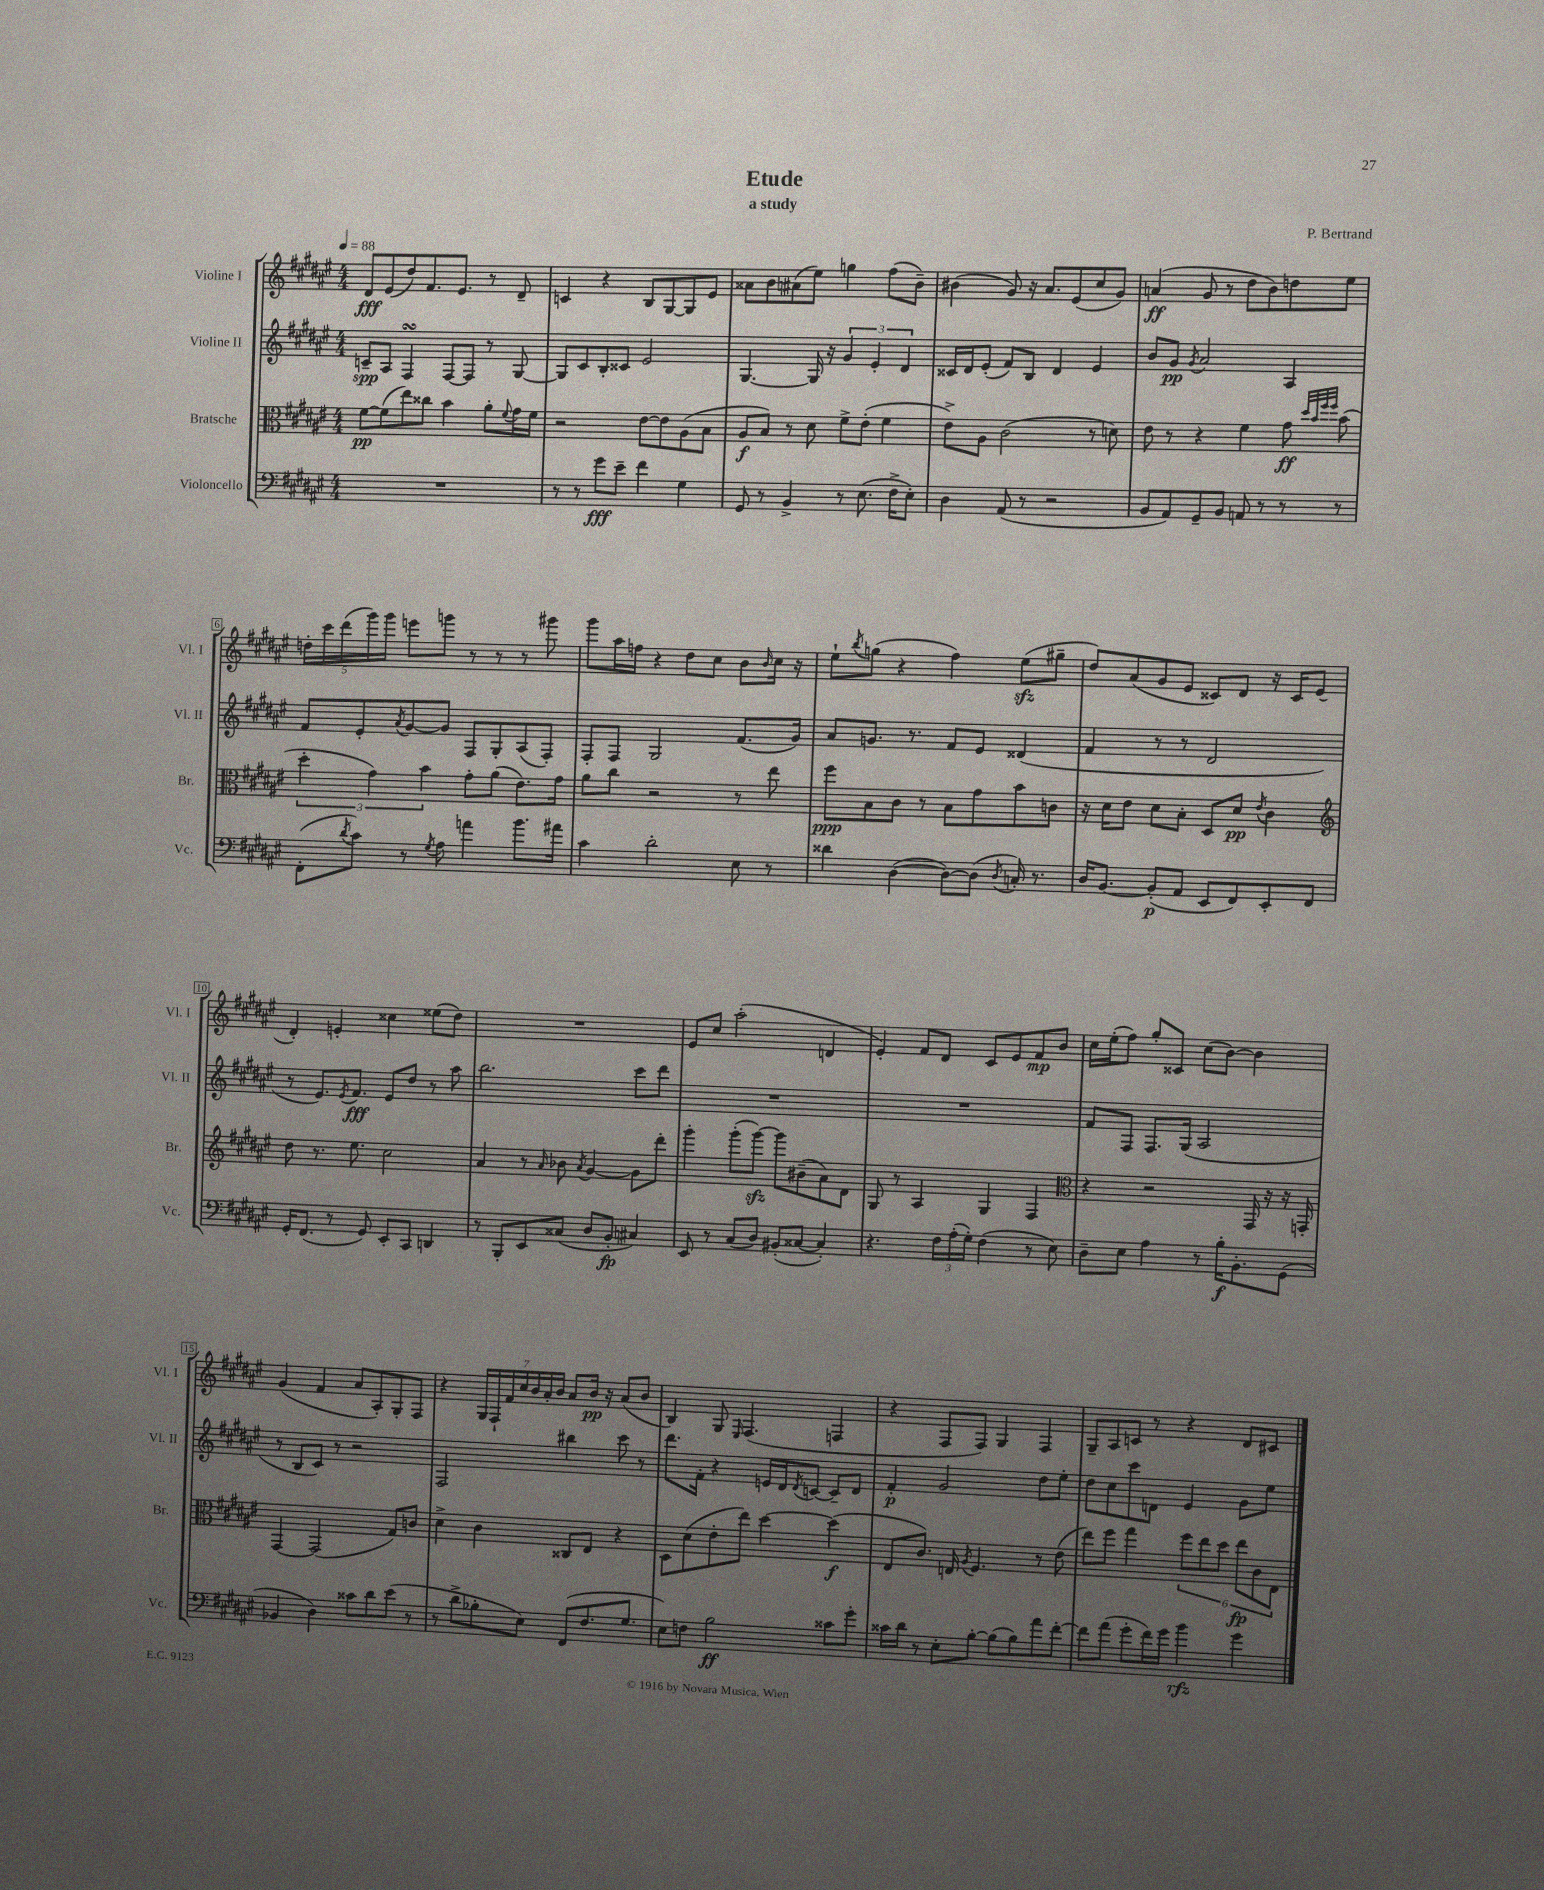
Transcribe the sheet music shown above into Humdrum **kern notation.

**kern	**dynam	**kern	**dynam	**kern	**dynam	**kern	**dynam
*part4	*part4	*part3	*part3	*part2	*part2	*part1	*part1
*staff4	*staff4	*staff3	*staff3	*staff2	*staff2	*staff1	*staff1
*I"Violoncello	*	*I"Bratsche	*	*I"Violine II	*	*I"Violine I	*
*I'Vc.	*	*I'Br.	*	*I'Vl. II	*	*I'Vl. I	*
*clefF4	*	*clefC3	*	*clefG2	*	*clefG2	*
*k[f#c#g#d#a#e#]	*	*k[f#c#g#d#a#e#]	*	*k[f#c#g#d#a#e#]	*	*k[f#c#g#d#a#e#]	*
*M4/4	*	*M4/4	*	*M4/4	*	*M4/4	*
*MM88	*	*MM88	*	*MM88	*	*MM88	*
=1	=1	=1	=1	=1	=1	=1	=1
1r	.	[8f#\L	pp	8cn~/L	spp	8d#/L	fff
.	.	(8f#\]	.	8A#/J	.	(8e#/	.
.	.	8ee#\)	.	4F#sSSs/	.	8dd#/)	.
.	.	8cc##X\J	.	.	.	8.f#/	.
.	.	4b\	.	[8F#/L	.	.	.
.	.	.	.	.	.	8.e#/J	.
.	.	.	.	8F#/J]	.	.	.
.	.	8a#'\L	.	8r	.	8r	.
.	.	8qqf#/	.	.	.	.	.
.	.	16g#\L	.	[8G#/	.	8d#~/	.
.	.	16f#\JJ	.	.	.	.	.
=2	=2	=2	=2	=2	=2	=2	=2
8r	.	2r	.	8G#/L]	.	4cn/	.
8r	.	.	.	8c#/	.	.	.
8g#\L	fff	.	.	8B'/	.	4r	.
8e#~\J	.	.	.	8c##X/J	.	.	.
4f#\	.	[8e#\L	.	2e#/	.	8B/L	.
.	.	8e#\]	.	.	.	[8G#/	.
4G#\	.	(8A#\	.	.	.	8G#/]	.
.	.	8B\J	.	.	.	8e#/J	.
=3	=3	=3	=3	=3	=3	=3	=3
8GG#/	.	8A#/L	f	[4.G#/	.	8a##X\L	.
8r	.	8B/J)	.	.	.	8b\	.
4BB^/	.	8r	.	.	.	(8a#X\	.
.	.	8d#\	.	16G#/]	.	8ee#\J)	.
.	.	.	.	16r	.	.	.
8r	.	8f#^\L	.	6g#/	.	4ggn\	.
(8.E#\	.	(8e#'\J	.	.	.	.	.
.	.	.	.	6e#'/	.	.	.
.	.	4f#\	.	.	.	(8ff#\L	.
16F#^\KL	.	.	.	.	.	.	.
.	.	.	.	6d#/	.	.	.
8E#'\J)	.	.	.	.	.	8b~\J)	.
=4	=4	=4	=4	=4	=4	=4	=4
4D#\	.	8e#^\L)	.	16c##X/LL	.	(4b#X\	.
.	.	.	.	16d#/J	.	.	.
.	.	8A#\J	.	(8e#'/J	.	.	.
(8AA#/	.	(2c#\	.	8f#/L)	.	8g#/)	.
8r	.	.	.	8B/J	.	16r	.
.	.	.	.	.	.	8.a#/L	.
2r	.	.	.	4d#/	.	.	.
.	.	.	.	.	.	(8e#/	.
.	.	8r	.	4e#/	.	8cc#/	.
.	.	8dn\)	.	.	.	8g#/J)	.
=5	=5	=5	=5	=5	=5	=5	=5
8BB/L	.	8e#\	.	8b/L	.	(4an/	ff
8AA#/)	.	8r	.	8g#/J	pp	.	.
.	.	.	.	8qg#/	.	.	.
8GG#~/	.	4r	.	2a#/	.	8g#/	.
8BB/J	.	.	.	.	.	8r	.
8AAn/	.	4f#\	.	.	.	8dd#\L	.
8r	.	.	.	.	.	8b\)	.
8r	.	8g#\	ff	4A#/	.	8ddn\	.
.	.	32qqdd#/LLL	.	.	.	.	.
.	.	32qqb/	.	.	.	.	.
.	.	32qqff#/	.	.	.	.	.
.	.	32qqff#/JJJ	.	.	.	.	.
8r	.	(8b\	.	.	.	8ee#\J	.
!!LO:LB:g=z
=6	=6	=6	=6	=6	=6	=6	=6
(8FF#'\L	.	6dd#'\	.	8f#/L	.	20ddn'\LL	.
.	.	.	.	.	.	20ccc#\	.
.	.	.	.	.	.	(20ddd#\	.
8qd#/	.	.	.	.	.	.	.
8c#\J)	.	.	.	8e#'/	.	.	.
.	.	.	.	.	.	20ggg#\)	.
.	.	6g#\)	.	.	.	.	.
.	.	.	.	.	.	20ggg#\JJ	.
.	.	.	.	8qa#/	.	.	.
8r	.	.	.	[8g#/	.	8eeen\L	.
.	.	6b\	.	.	.	.	.
8qG#/	.	.	.	.	.	.	.
8A#\	.	.	.	8g#/J]	.	8gggn\J	.
4an\	.	8g#'\L	.	8F#/L	.	8r	.
.	.	(8a#\J	.	8G#'/	.	8r	.
8.b\L	.	8.e#\L)	.	(8A#/	.	8r	.
.	.	.	.	8F#'/J)	.	8ggg#X\	.
16a#X\Jk	.	16g#\Jk	.	.	.	.	.
=7	=7	=7	=7	=7	=7	=7	=7
4c#\	.	8a#\L	.	8F#'/L	.	8ggg#\L	.
.	.	8cc#\J	.	8F#/J	.	16aa#\L	.
.	.	.	.	.	.	16ffn\JJ	.
2d#'\	.	2r	.	2G#/	.	4r	.
.	.	.	.	.	.	8dd#\L	.
.	.	.	.	.	.	8cc#\J	.
8E#\	.	8r	.	(8.f#/L	.	8b\L	.
.	.	.	.	.	.	16qqb/	.
8r	.	8ee#\	.	.	.	16cc#\Jk	.
.	.	.	.	16g#/Jk)	.	16r	.
=8	=8	=8	=8	=8	=8	=8	=8
4d##X\	.	8ff#\L	ppp	8a#/L	.	8ee#`\L	.
.	.	.	.	.	.	8qbb/	.
.	.	8B\	.	8.gn/J	.	(8ggn\J	.
([4D#\	.	8c#\J	.	.	.	4r	.
.	.	.	.	8.r	.	.	.
.	.	8r	.	.	.	.	.
8D#\L_)	.	8B\L	.	8f#/L	.	4ff#\)	.
(8D#\J]	.	8g#\	.	8e#/J	.	.	.
8qD#/	.	.	.	.	.	.	.
16Cn'/)	.	8b\	.	(4d##X/	.	(8ee#zz\L	.
8.r	.	.	.	.	.	.	.
.	.	8cn\J	.	.	.	8gg#X~\J	.
=9	=9	=9	=9	=9	=9	=9	=9
16D#/KL	.	16r	.	4f#/	.	8dd#/L)	.
[8.BB/J	.	16d#\KL	.	.	.	.	.
.	.	8e#\J	.	.	.	(8a#/	.
(8BB'/L]	p	8d#\L	.	8r	.	8g#/	.
8AA#/J	.	8B'\J	.	8r	.	8e#/J	.
8EE#/L	.	8D#/L	.	2d#/	.	8c##X/L)	.
8FF#/)	.	8d#/J	pp	.	.	8d#/J	.
.	.	8qe#/	.	.	.	.	.
8EE#'/	.	4c#\	.	.	.	16r	.
.	.	.	.	.	.	16c##/KL	.
8FF#/J	.	.	.	.	.	(8e#/J	.
!!LO:LB:g=z
=10	=10	=10	=10	=10	=10	=10	=10
*	*	*clefG2	*	*	*	*	*
16GG#'/KL	.	8dd#\	.	8r	.	4d#'/)	.
(8.FF#/J	.	.	.	.	.	.	.
.	.	8.r	.	8.e#/L)	.	.	.
8r	.	.	.	.	.	4en'/	.
.	.	.	.	8qe#/	.	.	.
.	.	8.ee#\	.	8.f#/J	fff	.	.
8GG#/)	.	.	.	.	.	.	.
8EE#'/L	.	2cc#\	.	8e#/L	.	4cc##X\	.
8CC#/J	.	.	.	8dd#/J	.	.	.
4DDn/	.	.	.	8r	.	(8ee##X\L	.
.	.	.	.	8aa#\	.	8dd#\J)	.
=11	=11	=11	=11	=11	=11	=11	=11
8r	.	4a#/	.	2.bb\	.	1r	.
8BBB'/L	.	.	.	.	.	.	.
8EE#/	.	8r	.	.	.	.	.
.	.	16qqa#/	.	.	.	.	.
(8C##X/J	.	8b-X\	.	.	.	.	.
.	.	8qa#/	.	.	.	.	.
8D#/L	.	[4g#/	.	.	.	.	.
8BB'/J	fp	.	.	.	.	.	.
4C#X/)	.	8g#\L]	.	8ccc#\L	.	.	.
.	.	8ddd#'\J	.	8ddd#\J	.	.	.
=12	=12	=12	=12	=12	=12	=12	=12
8EE#/	.	4ggg#'\	.	1r	.	8e#/L	.
8r	.	.	.	.	.	8cc#/J	.
(8C#/L	.	(8ggg#'\L	.	.	.	(2aa#'\	.
8D#/J)	.	[8ggg#zz\J)	.	.	.	.	.
(8BB#X'/L	.	8ggg#\L]	.	.	.	.	.
[8C##X/J	.	(8b#X~\	.	.	.	.	.
4C##'/])	.	8a#\)	.	.	.	4dn/	.
.	.	8d#\J	.	.	.	.	.
=13	=13	=13	=13	=13	=13	=13	=13
4.r	.	8G#/	.	1r	.	4e#'/)	.
.	.	8r	.	.	.	.	.
.	.	4A#/	.	.	.	8f#/L	.
24F#\LL	.	.	.	.	.	8d#/J	.
(24A#'\	.	.	.	.	.	.	.
24G#'\JJ)	.	.	.	.	.	.	.
(4F#\	.	4G#/	.	.	.	8c#/L	.
.	.	.	.	.	.	8e#/	.
8r	.	4F#/	.	.	.	8f#/	mp
8E#\)	.	.	.	.	.	8b/J	.
=14	=14	=14	=14	=14	=14	=14	=14
*	*	*clefC3	*	*	*	*	*
8D#~\L	.	4r	.	8f#/L	.	16cc#\LL	.
.	.	.	.	.	.	(16ee#'\J	.
8E#\J	.	.	.	8F#/J	.	8ff#\J)	.
4A#\	.	2r	.	8.F#/L	.	8gg#'/L	.
.	.	.	.	.	.	8c##X/J	.
.	.	.	.	(16G#/Jk	.	.	.
8r	.	.	.	2A#/	.	(8cc#\L	.
16B'\KL	f	.	.	.	.	[8b\J)	.
8.BB'\	.	.	.	.	.	.	.
.	.	16GG#/	.	.	.	4b\]	.
.	.	16r	.	.	.	.	.
(8GG#\J	.	16r	.	.	.	.	.
.	.	16GGn'/	.	.	.	.	.
!!LO:LB:g=z
=15	=15	=15	=15	=15	=15	=15	=15
4BB-X/	.	[4GG#/	.	8r	.	(4g#/	.
.	.	.	.	8B/L	.	.	.
4D#\)	.	(2GG#/]	.	8c#/J)	.	4f#/	.
.	.	.	.	8r	.	.	.
8c##X\L	.	.	.	2r	.	8a#/L	.
8d#\	.	.	.	.	.	8A#'/)	.
(8e#\J	.	8G#/L)	.	.	.	8G#'/	.
8r	.	8cn/J	.	.	.	8F#/J	.
=16	=16	=16	=16	=16	=16	=16	=16
8r	.	4d#^\	.	2F#/	.	4r	.
8d#^\L	.	.	.	.	.	.	.
8B-X'\	.	4c#\	.	.	.	28G#/LL	.
.	.	.	.	.	.	28F#`/	.
.	.	.	.	.	.	28f#/	.
.	.	.	.	.	.	28cc#/	.
8E#\J)	.	.	.	.	.	.	.
.	.	.	.	.	.	28b/	.
.	.	.	.	.	.	28a#'/	.
.	.	.	.	.	.	28b/JJ	.
(8FF#/L	.	8C##X/L	.	4bb#X\	.	8a#/L	.
8.F#/	.	8E#/J	.	.	.	16b/Jk	pp
.	.	.	.	.	.	16r	.
.	.	4r	.	8ccc#\	.	(8a#/L	.
8.G#/J	.	.	.	.	.	.	.
.	.	.	.	8r	.	8b/J	.
=17	=17	=17	=17	=17	=17	=17	=17
8E#\L)	.	8D#\L	.	8.ddd#\L	.	4B/)	.
8Fn\J	.	(8d#\	.	.	.	.	.
.	.	.	.	16f#'\Jk	.	.	.
2B\	ff	8e#'\	.	4r	.	8G#/	.
.	.	.	.	.	.	16qqE#/	.
.	.	8ee#\J)	.	.	.	(4.F#/	.
.	.	[4dd#\	.	16en/LL	.	.	.
.	.	.	.	16d#/J	.	.	.
.	.	.	.	8qd#/	.	.	.
.	.	.	.	[8cn/J	.	.	.
8c##X\L	.	(4dd#\]	f	8c~/L]	.	4Fn/	.
8g#'\J	.	.	.	8d#/J	.	.	.
=18	=18	=18	=18	=18	=18	=18	=18
16c##X\LL	.	8E#/L	.	4f#'/	p	4r	.
16d#\JJ	.	.	.	.	.	.	.
8r	.	8.c#/J)	.	.	.	.	.
8E#'\L	.	.	.	2g#/	.	8F#/L	.
.	.	16En/	.	.	.	.	.
.	.	8qA#/	.	.	.	.	.
[8B'\J	.	4.F#/	.	.	.	8F#/J)	.
(8B\L]	.	.	.	.	.	4G#/	.
8B\)	.	.	.	.	.	.	.
8a#\	.	8r	.	8dd#\L	.	4F#/	.
[8f#'\J	.	(8e#\	.	8ee#'\J	.	.	.
=19	=19	=19	=19	=19	=19	=19	=19
8f#\L]	.	8ee#\L)	.	8dd#\L	.	8G#~/L	.
(8a#\J	.	8ff#\J	.	8cc#\	.	8A#/	.
8g#'\L	.	4gg#\	.	8ccc#\	.	8cn/J	.
16f#\L)	.	.	.	8dn\J	.	8r	.
16g#\JJ	.	.	.	.	.	.	.
4b\	rfz	12ff#\L	.	4e#/	.	4r	.
.	.	12ee#\	.	.	.	.	.
.	.	12dd#\J	.	.	.	.	.
4g#\	.	12ee#\L	fp	8g#\L	.	8d#/L	.
.	.	12c#\	.	.	.	.	.
.	.	.	.	8ee#\J	.	8c#X/J	.
.	.	12E#\J	.	.	.	.	.
==	==	==	==	==	==	==	==
*-	*-	*-	*-	*-	*-	*-	*-
